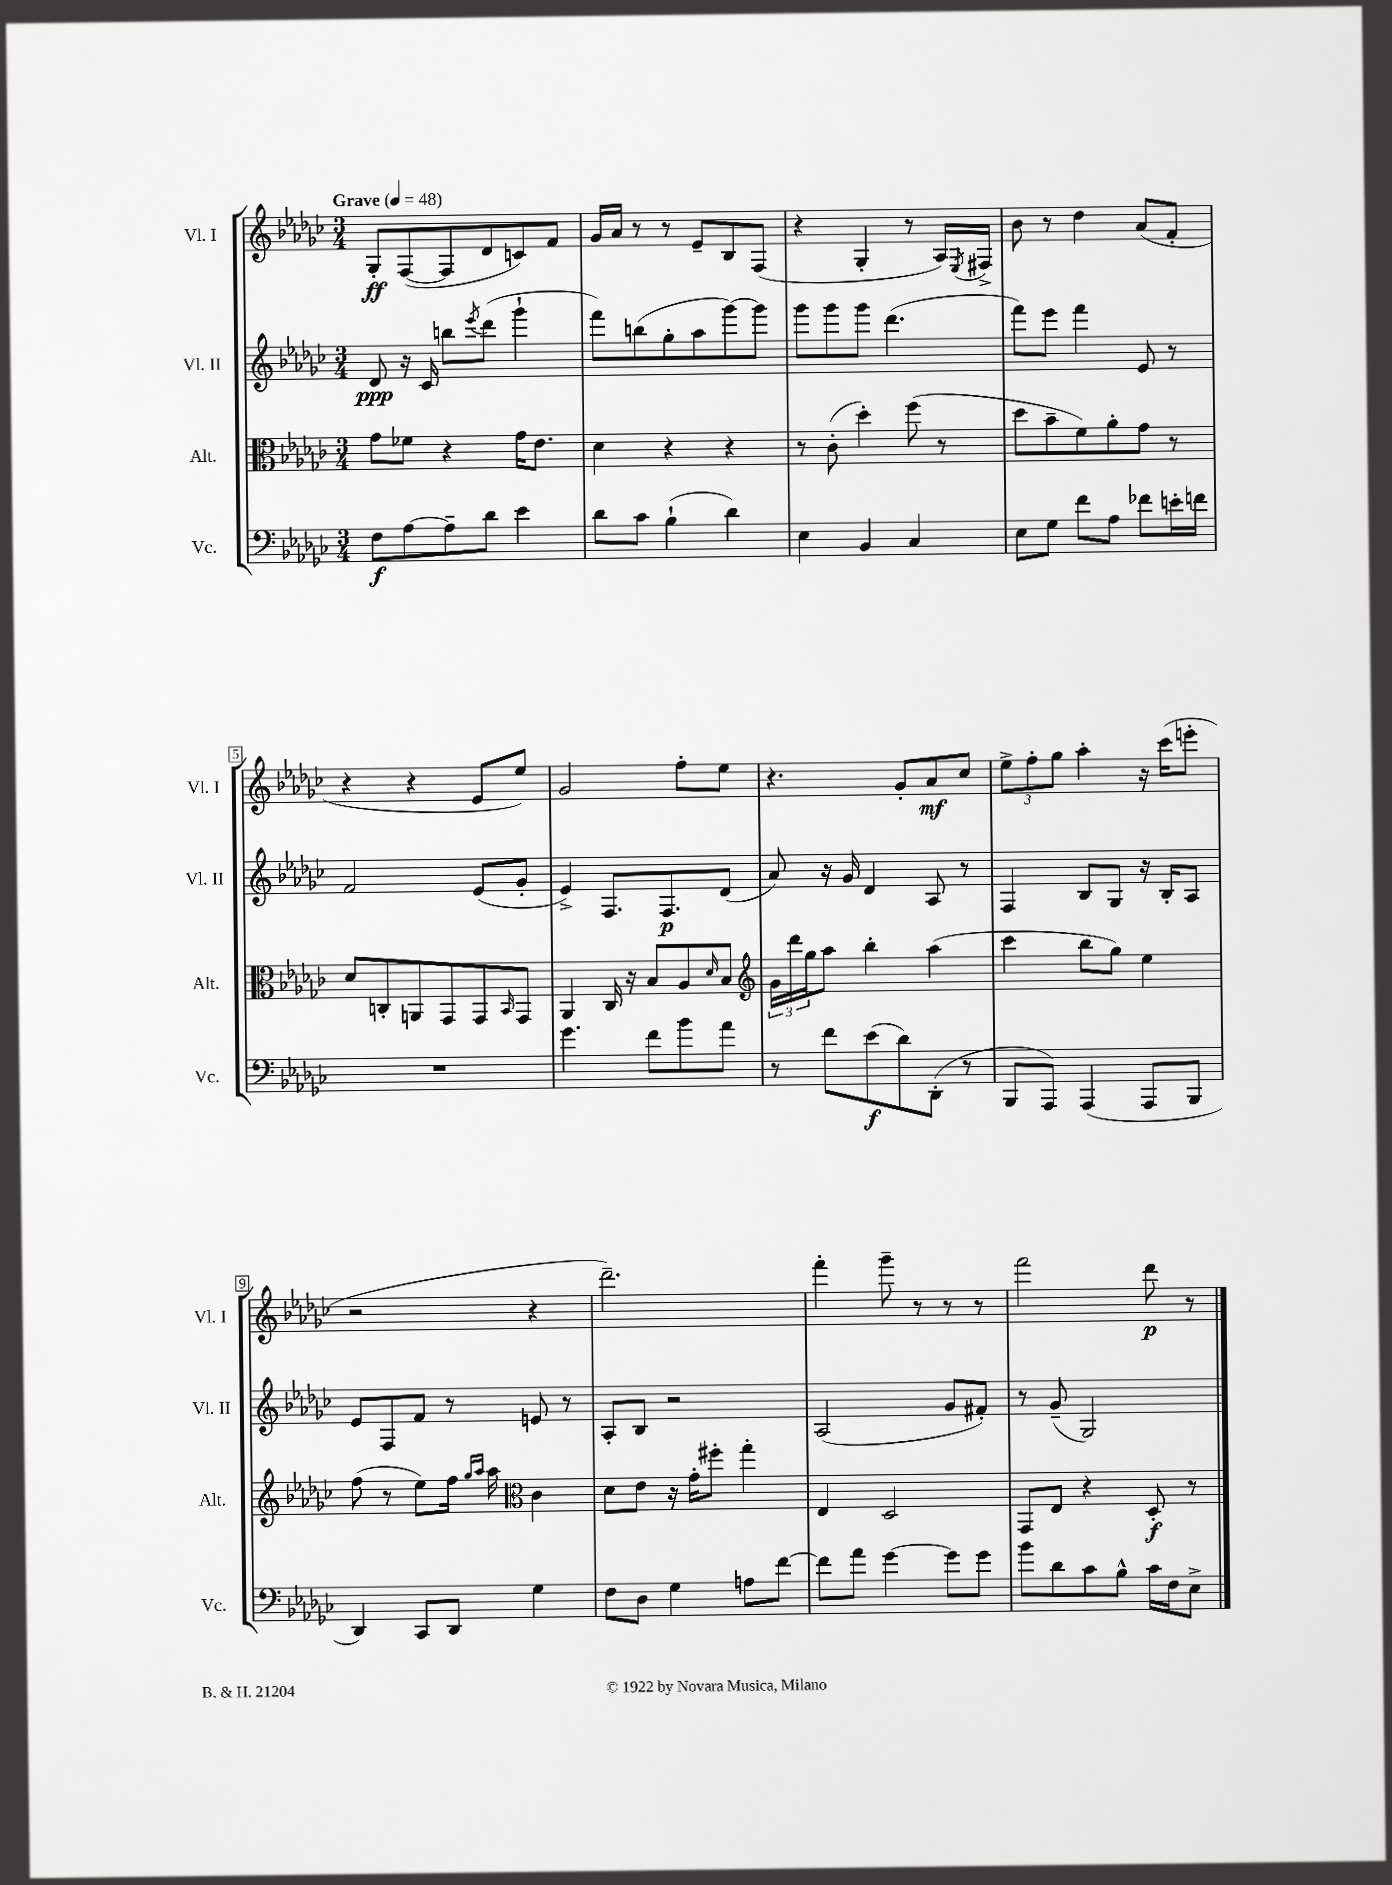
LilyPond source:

<<
\new StaffGroup <<
\new Staff = "s0" \with { instrumentName = "Vl. I" shortInstrumentName = "Vl. I" } {
    \clef treble \key ges \major \numericTimeSignature \time 3/4 \tempo "Grave" 4 = 48
    ges8-.\ff f8~( f8 des'8 c'8) f'8 |
    ges'16 aes'16 r8 r8 ees'8-- bes8 f8( |
    r4 ges4-. r8 aes16) \acciaccatura { ees8 } fis16-> |
    bes'8 r8 des''4 aes'8( f'8-. |
    r4 r4 ees'8 ees''8) |
    ges'2 f''8-. ees''8 |
    r4. ges'8-. aes'8\mf ces''8 |
    \tuplet 3/2 { ees''8-> f''8-. ges''8 } aes''4-. r16 ces'''16( e'''8-. |
    r2 r4 |
    des'''2.--) |
    f'''4-. ges'''8-- r8 r8 r8 |
    f'''2 des'''8\p r8 \bar "|." |
}
\new Staff = "s1" \with { instrumentName = "Vl. II" shortInstrumentName = "Vl. II" } {
    \clef treble \key ges \major \numericTimeSignature \time 3/4
    des'8\ppp r16 ces'16 b''8 \acciaccatura { ees'''8 } des'''8( ges'''4-! |
    f'''8) b''8( ges''8-. aes''8 ges'''8~) ges'''8 |
    ges'''8 ges'''8 ges'''8 des'''4.( |
    f'''8) ees'''8 f'''4 ees'8 r8 |
    f'2 ees'8( ges'8-. |
    ees'4->) f8. f8.\p des'8( |
    aes'8) r16 ges'16 des'4 aes8 r8 |
    f4 bes8 ges8 r16 bes16-. aes8 |
    ees'8 f8 f'8 r8 e'8 r8 |
    aes8-. bes8 r2 |
    aes2( ges'8 fis'8-.) |
    r8 ges'8--( ges2) \bar "|." |
}
\new Staff = "s2" \with { instrumentName = "Alt." shortInstrumentName = "Alt." } {
    \clef alto \key ges \major \numericTimeSignature \time 3/4
    ges'8 fes'8 r4 ges'16 ees'8. |
    des'4 r4 r4 |
    r8 ces'8-.( des''4-.) f''8( r8 |
    des''8 bes'8-- f'8) aes'8-. ges'8 r8 |
    des'8 c8-. a,8 ges,8 ges,8 \grace { bes,16 } ges,8 |
    aes,4 ces16 r16 bes8 aes8 \grace { des'16 } bes8 |
    \clef treble \tuplet 3/2 { ges'16 des'''16 ges''16 } aes''8 bes''4-. aes''4( |
    ces'''4 bes''8 ges''8) ees''4 |
    f''8( r8 ees''8) f''16 \grace { ges''16 aes''16 } aes''16 \clef alto ces'4 |
    des'8 ees'8 r16 ges'16-. fis''8-. ges''4-. |
    ees4 des2 |
    ges,8 ees8 r4 des8-.\f r8 \bar "|." |
}
\new Staff = "s3" \with { instrumentName = "Vc." shortInstrumentName = "Vc." } {
    \clef bass \key ges \major \numericTimeSignature \time 3/4
    f8\f aes8~ aes8-- des'8 ees'4 |
    des'8 ces'8 bes4-!( des'4) |
    ees4 bes,4 ces4 |
    ees8 ges8 f'8 aes8 fes'8 e'16-. f'16 |
    R2. |
    ges'4. f'8 bes'8 aes'8 |
    r8 f'8 ees'8\f( des'8) des,8-.( r8 |
    bes,,8 aes,,8) aes,,4( aes,,8 bes,,8 |
    des,4) ces,8 des,8 ges4 |
    f8 des8 ges4 a8 f'8~ |
    f'8 aes'8 ges'4~ ges'8 ges'8 |
    bes'8 des'8 ces'8 bes8-^ ces'16 f16 ees8-> \bar "|." |
}
>>
>>
\layout { \context { \Score \override BarNumber.stencil = #(make-stencil-boxer 0.1 0.3 ly:text-interface::print) } }
